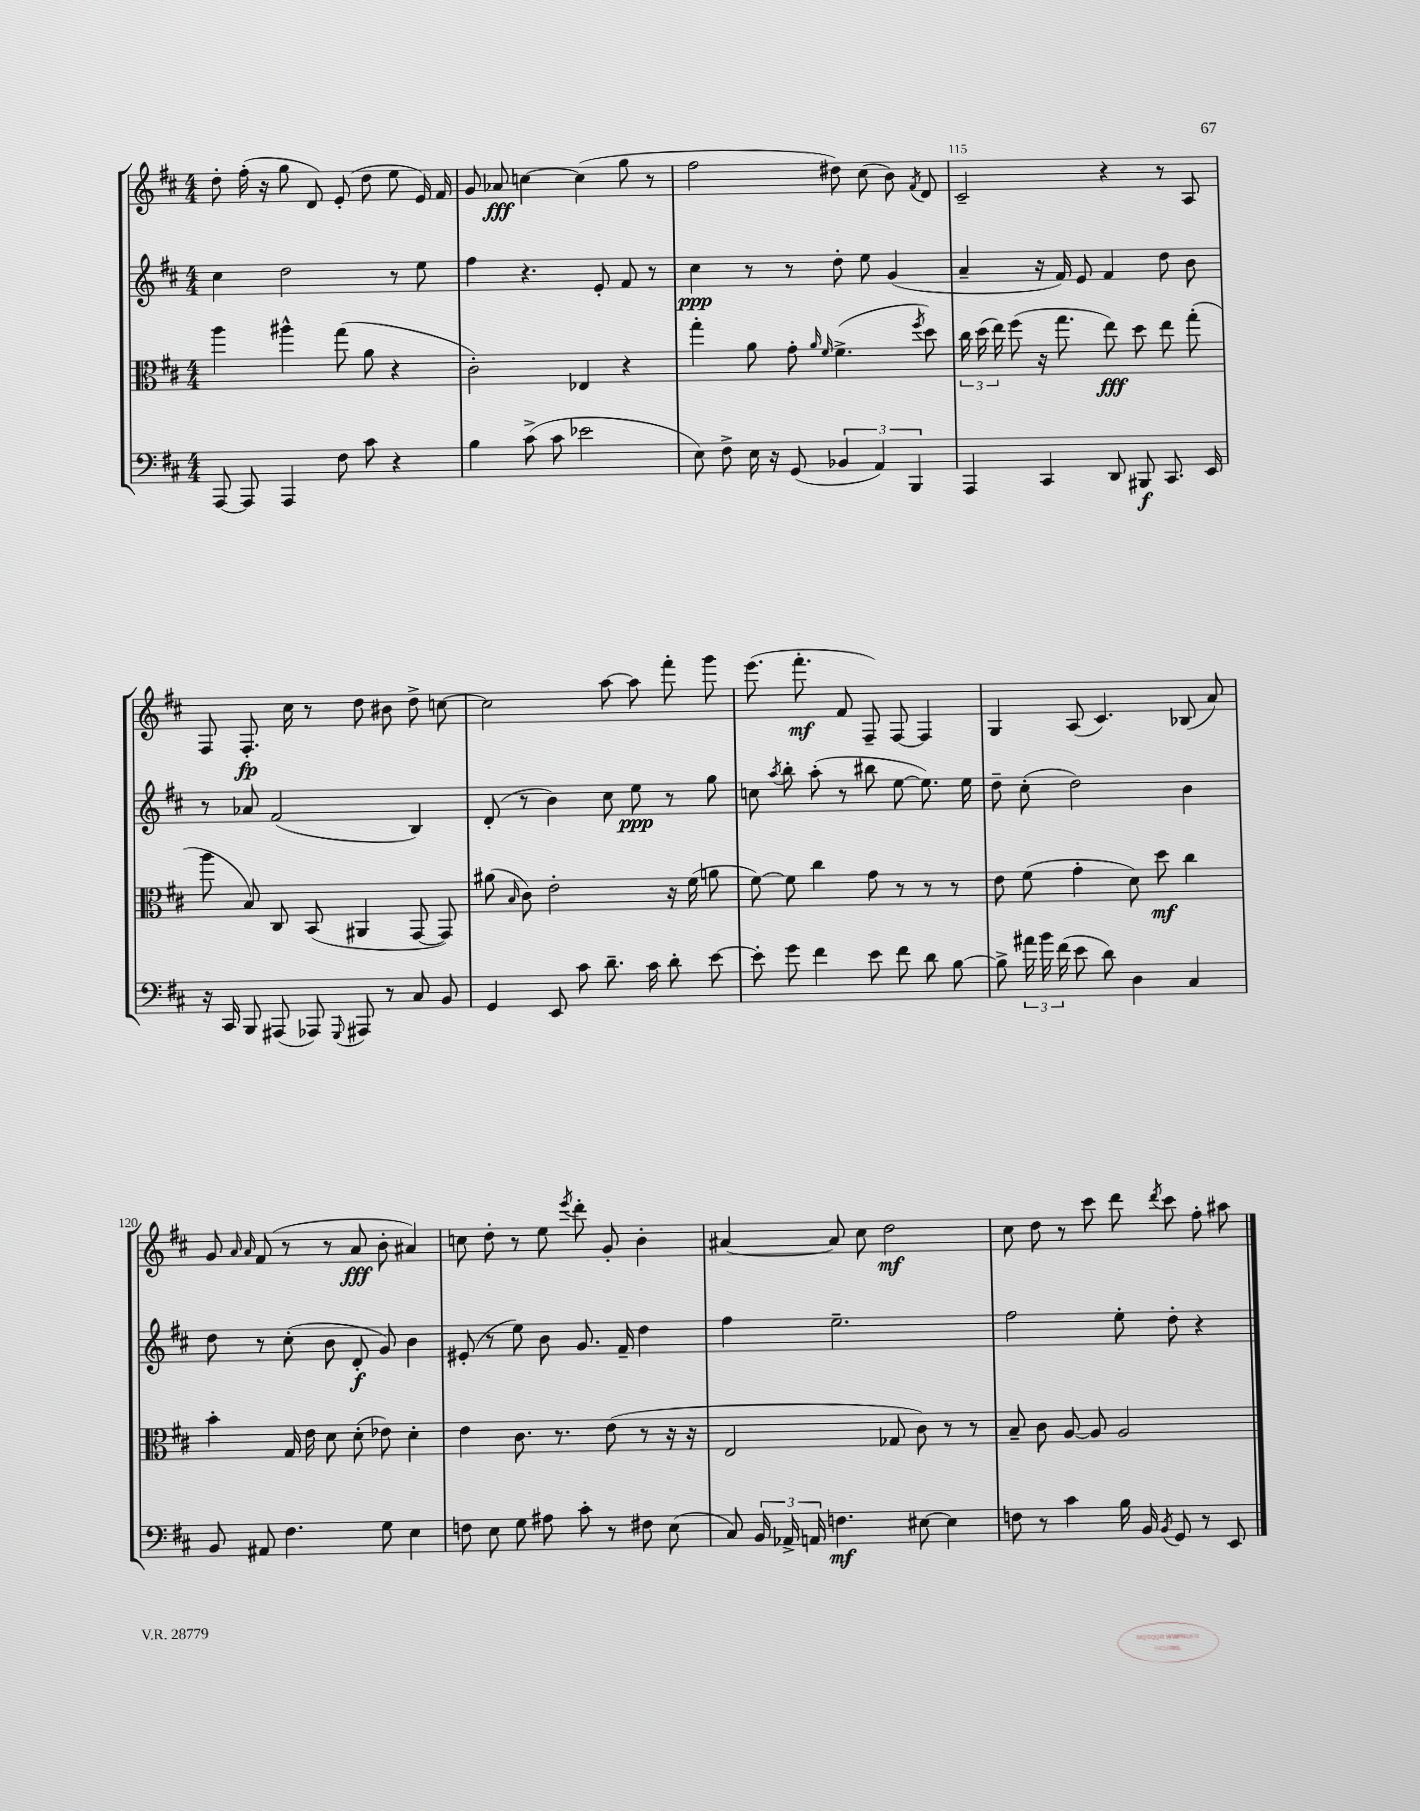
<<
\new StaffGroup <<
\new Staff = "s0" {
    \clef treble \key d \major \numericTimeSignature \time 4/4
    \autoBeamOff d''8-. fis''16-.( r16 g''8 d'8) e'8-.( d''8 e''8 e'16) fis'16 |
    g'8 aes'8\fff c''4~ c''4( g''8 r8 |
    fis''2 dis''8) cis''8( b'8) \acciaccatura { fis'8 } d'8 |
    cis'2-- r4 r8 a8 |
    fis8 fis8.-.\fp cis''16 r8 d''8 bis'8 d''8-> c''8~ |
    c''2 a''8~ a''8 fis'''8-. g'''8 |
    e'''8.( fis'''8.-.\mf fis'8 fis8--) fis8~ fis4 |
    g4 a8( cis'4.) bes8( a'8) |
    g'8 \grace { a'16 a'16 } fis'8( r8 r8 a'8\fff b'8-. ais'4) |
    c''8 d''8-. r8 e''8 \acciaccatura { e'''8 } d'''8-. g'8-. b'4-. |
    ais'4~ ais'8 cis''8 d''2\mf |
    cis''8 d''8 r8 cis'''8 d'''8 \acciaccatura { d'''8 } cis'''8 fis''8-. ais''8 \bar "|." |
}
\new Staff = "s1" {
    \clef treble \key d \major \numericTimeSignature \time 4/4
    \autoBeamOff cis''4 d''2 r8 e''8 |
    fis''4 r4. e'8-. fis'8 r8 |
    cis''4\ppp r8 r8 d''8-. e''8 g'4( |
    a'4-- r16 fis'16) e'8 fis'4 d''8 b'8 |
    r8 aes'8 fis'2( b4) |
    d'8-.( r8 b'4) cis''8 e''8\ppp r8 g''8 |
    c''8 \acciaccatura { a''8 } b''8-. a''8-.( r8 bis''8 e''8~ e''8.) e''16 |
    d''8-- cis''8-.( d''2) b'4 |
    d''8 r8 cis''8-.( b'8 d'8-.\f g'8) b'4 |
    eis'8-.( r8 e''8) b'8 g'8. fis'16-- d''4 |
    fis''4 e''2.-- |
    fis''2 e''8-. d''8-. r4 \bar "|." |
}
\new Staff = "s2" {
    \clef alto \key d \major \numericTimeSignature \time 4/4
    \autoBeamOff a''4 ais''4-^ g''8( a'8 r4 |
    cis'2-.) ees4 r4 |
    g''4-. a'8 g'8-. \grace { a'16 fis'16 } fis'4.->( \acciaccatura { fis''8 } d''8) |
    \tuplet 3/2 { cis''16 d''16( e''16) } fis''8( r16 g''8. e''8\fff) d''8 e''8 g''8-.( |
    a''8 b8) cis8 b,8( ais,4 g,8~ g,8) |
    ais'8( \grace { b16 } cis'8) e'2-. r16 fis'16( a'8 |
    fis'8~) fis'8 cis''4 g'8 r8 r8 r8 |
    e'8 fis'8( g'4-. d'8) d''8\mf cis''4 |
    b'4-. g16 e'16 d'8 d'8-.( ees'8) d'4-. |
    e'4 cis'8. r8. e'8( r8 r16 r16 |
    e2 ges8 cis'8) r8 r8 |
    b8-- cis'8 a8~ a8 a2 \bar "|." |
}
\new Staff = "s3" {
    \clef bass \key d \major \numericTimeSignature \time 4/4
    \autoBeamOff a,,8~ a,,8 a,,4 fis8 cis'8 r4 |
    b4 cis'8->( cis'8 ees'2 |
    e8) fis8-> e16 r16 g,8( \tuplet 3/2 { bes,4 a,4) b,,4 } |
    a,,4 cis,4 d,8 bis,,8\f cis,8. e,16 |
    r16 cis,16 b,,8 ais,,8( aes,,8) \appoggiatura { g,,8 } ais,,8 r8 cis8 b,8 |
    g,4 e,8 cis'8 d'8.-- cis'16 d'8-. e'8~ |
    e'8-. g'8 fis'4 e'8 fis'8 d'8 b8~ |
    b8-> \tuplet 3/2 { ais'16 b'16 fis'16( } e'8 d'8) d4 cis4 |
    b,8 ais,8 fis4. g8 e4 |
    f8 e8 g8 ais8 cis'8-. r8 fis8 e8( |
    cis8) \tuplet 3/2 { b,16 aes,16-> a,16 } f4.\mf eis8~ eis4 |
    f8 r8 cis'4 b16 b,16 \acciaccatura { b,8 } g,8 r8 e,8 \bar "|." |
}
>>
>>
\layout { \context { \Score currentBarNumber = #112 \override BarNumber.break-visibility = ##(#f #t #t) barNumberVisibility = #(every-nth-bar-number-visible 5) } }
